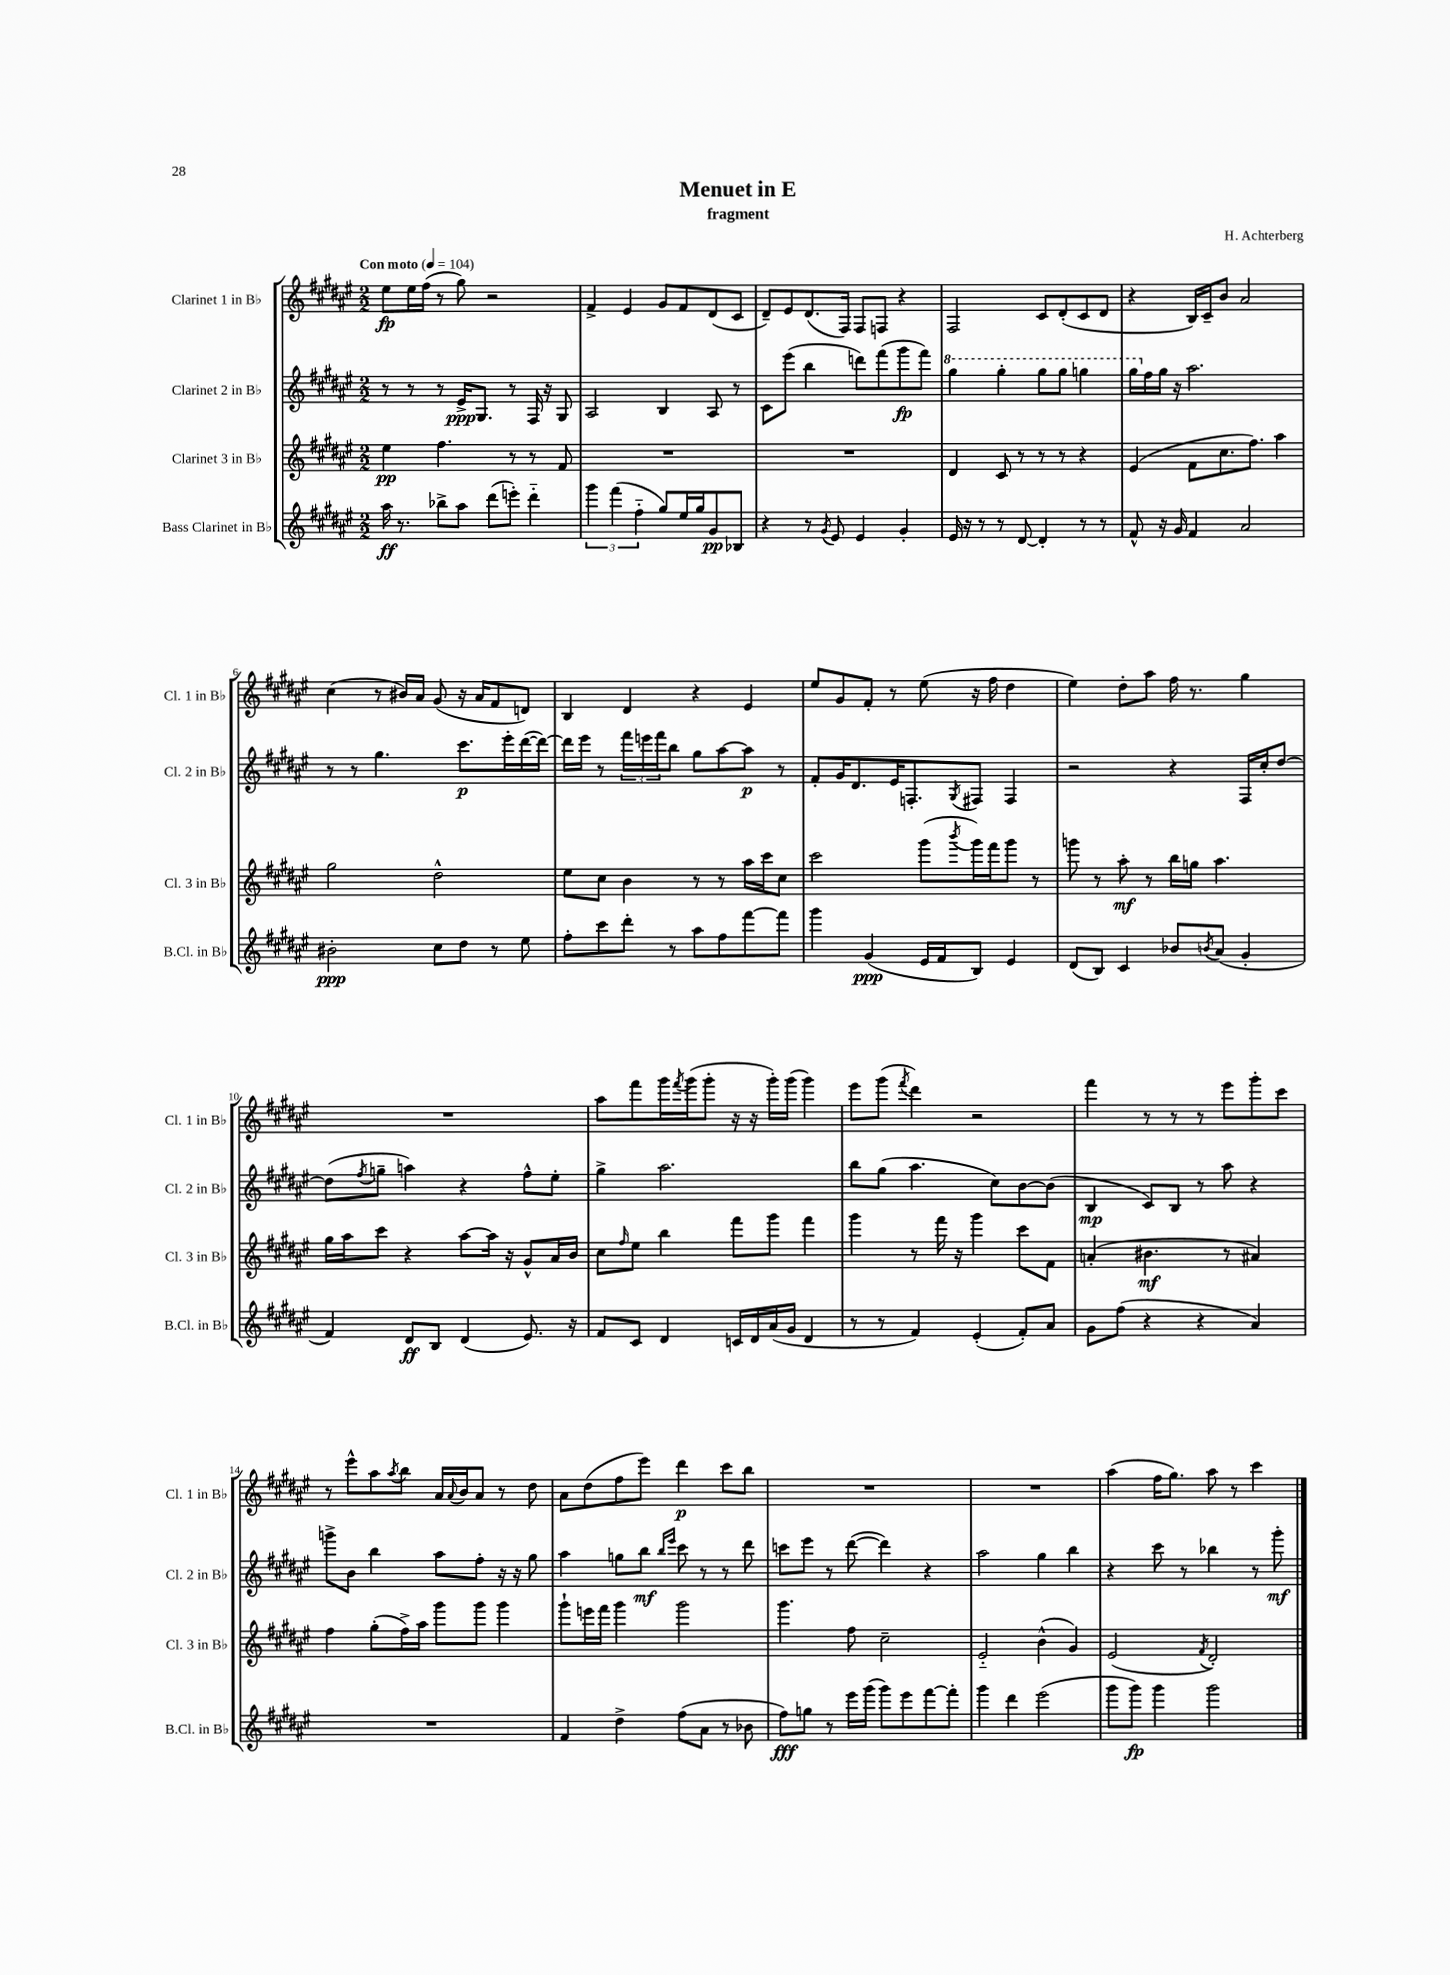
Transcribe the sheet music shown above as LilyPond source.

\header { title = "Menuet in E" composer = "H. Achterberg" subtitle = "fragment" }
<<
\new StaffGroup <<
\new Staff = "s0" \with { instrumentName = "Clarinet 1 in Bb" shortInstrumentName = "Cl. 1 in Bb" } {
    \clef treble \key fis \major \numericTimeSignature \time 2/2 \tempo "Con moto" 4 = 104
    eis''8\fp eis''16 fis''16( r8 gis''8) r2 |
    fis'4-> eis'4 gis'8 fis'8 dis'8( cis'8 |
    dis'8--) eis'8 dis'8.( fis16) fis8 f8 r4 |
    fis2 cis'8 dis'8-.( cis'8 dis'8 |
    r4 b16) cis'16-- b'8 ais'2 |
    cis''4( r8 bis'16) ais'16 gis'8( r16 ais'16 fis'8 d'8) |
    b4 dis'4 r4 eis'4 |
    eis''8 gis'8 fis'8-. r8 eis''8( r16 fis''16 dis''4 |
    eis''4) dis''8-. ais''8 fis''16 r8. gis''4 |
    R1 |
    ais''8 fis'''8 gis'''16 \acciaccatura { fis'''8 } gis'''16( gis'''8-. r16 r16 gis'''16-.) gis'''16( gis'''4) |
    eis'''8 gis'''8( \acciaccatura { fis'''8 } dis'''4) r2 |
    fis'''4 r8 r8 r8 eis'''8 gis'''8-. cis'''8 |
    r8 eis'''8-^ ais''8 \acciaccatura { ais''8 } b''8 ais'16 \appoggiatura { ais'8 } b'16 ais'8 r8 dis''8 |
    ais'8 dis''8( fis''8 eis'''8) dis'''4\p cis'''8 b''8 |
    R1 |
    R1 |
    ais''4( fis''16 gis''8.) ais''8 r8 cis'''4 \bar "|." |
}
\new Staff = "s1" \with { instrumentName = "Clarinet 2 in Bb" shortInstrumentName = "Cl. 2 in Bb" } {
    \clef treble \key fis \major \numericTimeSignature \time 2/2
    r8 r8 r8 eis'16->\ppp gis8. r8 fis16 r16 gis8 |
    ais2 b4 ais8 r8 |
    cis'8 eis'''8( b''4 d'''8) fis'''8( gis'''8\fp fis'''8) |
    \ottava #1 gis'''4 gis'''4-. gis'''8 gis'''8 g'''4 |
    gis'''16 \ottava #0 fis''16 gis''16 r16 ais''2. |
    r8 r8 gis''4. cis'''8.\p eis'''16-. dis'''16~( dis'''16~) |
    dis'''16 eis'''16 r8 \tuplet 3/2 { fis'''16 e'''16 fis'''16 } b''8 gis''8 ais''8~ ais''8\p r8 |
    fis'8-. gis'16 dis'8. eis'16 f8.-. \acciaccatura { gis8 } fis8 fis4 |
    r2 r4 fis16 cis''16-. dis''8~ |
    dis''8( \acciaccatura { fis''8 } g''8-- a''4) r4 fis''8-^ eis''8-. |
    gis''4-> ais''2. |
    b''8 gis''8( ais''4. cis''8) b'8~ b'8( |
    b4\mp cis'8) b8 r8 ais''8 r4 |
    g'''8-> b'8 b''4 ais''8 fis''8-. r16 r16 gis''8 |
    ais''4 g''8 b''8\mf \grace { b''16 eis'''16 } cis'''8 r8 r8 dis'''8 |
    c'''8 eis'''8 r8 dis'''8~( dis'''4) r4 |
    ais''2 gis''4 b''4 |
    r4 cis'''8 r8 bes''4 r8 gis'''8-.\mf \bar "|." |
}
\new Staff = "s2" \with { instrumentName = "Clarinet 3 in Bb" shortInstrumentName = "Cl. 3 in Bb" } {
    \clef treble \key fis \major \numericTimeSignature \time 2/2
    eis''4\pp fis''4. r8 r8 fis'8 |
    R1 |
    R1 |
    dis'4 cis'8 r8 r8 r8 r4 |
    eis'4( fis'8 cis''8. fis''8.) ais''4 |
    gis''2 dis''2-^ |
    eis''8 cis''8 b'4 r8 r8 ais''16 cis'''16 cis''8 |
    cis'''2 gis'''8( \acciaccatura { b'''8 } gis'''16) fis'''16 gis'''8 r8 |
    g'''8 r8 ais''8-.\mf r8 b''16 g''16 ais''4. |
    gis''16 ais''16 cis'''8 r4 ais''8~ ais''16 r16 gis'8-^ ais'16 b'16 |
    cis''8 \grace { fis''16 } eis''8 b''4 fis'''8 gis'''8 fis'''4 |
    gis'''4 r8 fis'''16 r16 gis'''4 cis'''8 fis'8 |
    a'4-.( bis'4.\mf r8 ais'4) |
    fis''4 gis''8-.( fis''16->) ais''16 gis'''8 gis'''8 gis'''4 |
    gis'''8-! e'''16 fis'''16 gis'''4 gis'''2 |
    gis'''4. fis''8 cis''2-- |
    eis'2-_ b'4-^( gis'4) |
    eis'2( \acciaccatura { fis'8 } dis'2-.) \bar "|." |
}
\new Staff = "s3" \with { instrumentName = "Bass Clarinet in Bb" shortInstrumentName = "B.Cl. in Bb" } {
    \clef treble \key fis \major \numericTimeSignature \time 2/2
    ais''16\ff r8. bes''8-> ais''8 dis'''8( e'''8-.) dis'''4-_ |
    \tuplet 3/2 { gis'''4 fis'''4( fis''4-_ } gis''8) eis''16 gis''16 gis'8\pp bes8 |
    r4 r8 \acciaccatura { gis'8 } eis'8 eis'4 gis'4-. |
    eis'16 r16 r8 r8 dis'8~ dis'4-. r8 r8 |
    fis'8-^ r16 gis'16 fis'4 ais'2 |
    bis'2-.\ppp cis''8 dis''8 r8 eis''8 |
    fis''8-. cis'''8 dis'''8-. r8 ais''8 fis''8 fis'''8~ fis'''8 |
    gis'''4 gis'4\ppp( eis'16 fis'16 b8) eis'4 |
    dis'8( b8) cis'4 bes'8 \acciaccatura { b'8 } ais'8( gis'4-. |
    fis'4) dis'8\ff b8 dis'4( eis'8.) r16 |
    fis'8 cis'8 dis'4 c'16 dis'16 ais'16( gis'16 dis'4 |
    r8 r8 fis'4) eis'4-.( fis'8-.) ais'8 |
    gis'8 fis''8( r4 r4 ais'4) |
    R1 |
    fis'4 dis''4-> fis''8( ais'8 r8 bes'8 |
    fis''8\fff) g''8 r8 eis'''16 gis'''16( gis'''8) eis'''8 fis'''8~ fis'''8-. |
    gis'''4 dis'''4 eis'''2( |
    gis'''8 gis'''8\fp) gis'''4 gis'''2 \bar "|." |
}
>>
>>
